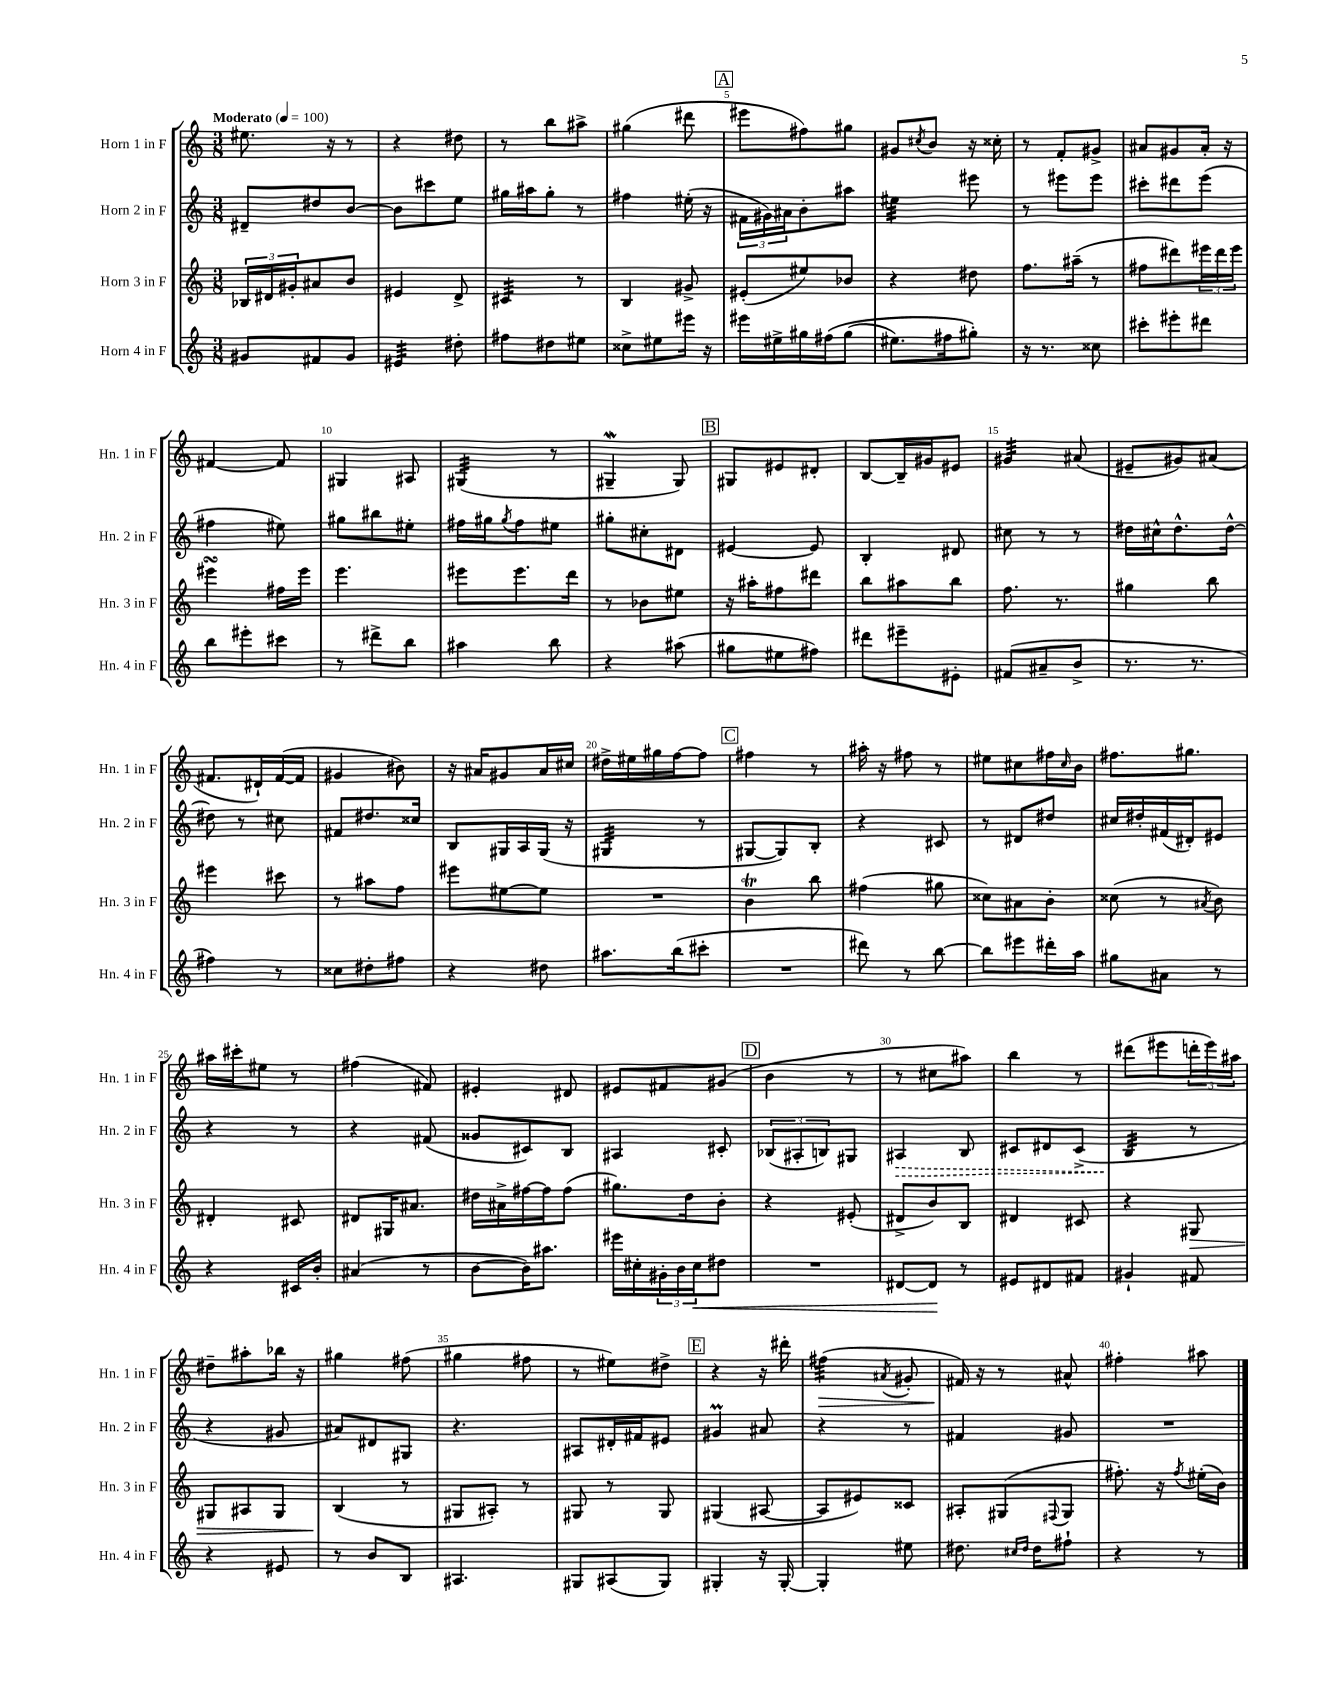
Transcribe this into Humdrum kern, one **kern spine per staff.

**kern	**kern	**kern	**kern
*staff4	*staff3	*staff2	*staff1
*clefG2	*clefG2	*clefG2	*clefG2
*k[]	*k[]	*k[]	*k[]
*M3/8	*M3/8	*M3/8	*M3/8
*MM100	*MM100	*MM100	*MM100
8g#/L	24B-/LL	8d#~/L	8.ee#\
.	24d#/	.	.
.	24g#'/J	.	.
8f#/	8a#/	8dd#/	.
.	.	.	16r
8g#/J	8b/J	[8b/J	8r
=	=	=	=
4e#/	4e#/	8b\]L	4r
.	.	8ccc#\	.
8dd#'\	8d^/	8ee\J	8dd#\
=	=	=	=
8ff#\L	4c#/	16gg#\LL	8r
.	.	16aa#\J	.
8dd#\	.	8gg#'\J	8bb\L
8ee#\J	8r	8r	8aa#^\J
=	=	=	=
8cc##^\L	4B/	4ff#\	(4gg#\
8ee#\	.	.	.
16eee#\Jk	8g#^/	(16ee#'\	8ddd#\
16r	.	16r	.
=	=	=	=
16eee#\LL	(8e#'/L	24f#\LL	8eee#\L
.	.	24g#\)	.
16ee#^\	.	.	.
.	.	24a#\J	.
16gg#\	8ee#/)	8b'\	8ff#\)
&(16ff#\J	.	.	.
(8gg#\J	8b-/J	8aa#\J	8gg#\J
=	=	=	=
8.ee#\L)	4r	4ee#\	8g#/L
.	.	.	8qcc#/
.	.	.	8b/J
16ff#\k	.	.	.
8gg#'\J&)	8dd#\	8eee#\	16r
.	.	.	16cc##'\
=	=	=	=
16r	8.ff\L	8r	8r
8.r	.	.	.
.	.	8eee#\L	8f'/L
.	(16aa#~\Jk	.	.
8cc##\	8r	8eee#\J	8g#^/J
=	=	=	=
8ccc#'\L	8ff#\L	8ccc#'\L	8a#/L
8eee#'\	8ddd#\)	8ddd#\	8g#/
8ddd#\J	24eee#\L	(8eee\J	16a#'/Jk
.	24ddd#\	.	.
.	.	.	16r
.	24eee#\JJ	.	.
=	=	=	=
8bb\L	4eee#\	4ff#\	[4f#/
8eee#'\	.	.	.
8ccc#\J	16ff#\LL	8ee#\)	8f#/]
.	16eee#\JJ	.	.
=	=	=	=
8r	4.eee\	8gg#\L	4G#/
8ddd#^\L	.	8bb#\	.
8bb\J	.	8ee#'\J	8A#/
=	=	=	=
4aa#\	8eee#\L	16ff#\LL	(4G#/
.	.	16gg#\J	.
.	.	8qgg#/	.
.	8.eee#\	8ff#\	.
8bb\	.	8ee#\J	8r
.	16ddd\Jk	.	.
=	=	=	=
4r	8r	8gg#'\L	4G#~/
.	8b-\L	8cc#'\	.
(8aa#\	8ee#\J	8d#\J	8G#/)
=	=	=	=
8gg#\L	16r	[4e#/	8G#/L
.	16aa#'\LK	.	.
8ee#\	8ff#\	.	8e#/
8ff#\J)	8ddd#\J	8e#/]	8d#'/J
=	=	=	=
8ddd#\L	8bb\L	4B'/	[8B/L
8eee#~\	8aa#\	.	16B~/]L
.	.	.	16g#/J
8e#'\J	8bb\J	8d#/	8e#/J
=	=	=	=
(8f#/L	8.ff\	8cc#\	4g#/
8a#~/	.	8r	.
.	8.r	.	.
8b^/J	.	8r	(8a#/
=	=	=	=
8.r	4gg#\	16dd#\LL	8e#~/L
.	.	16cc#^^\J	.
.	.	8.dd#^^\	8g#/)
8.r	.	.	.
.	8bb\	.	(8a#/J
.	.	[16dd#^^\Jk	.
=	=	=	=
4ff#\)	4eee#\	8dd#\]	8.f#/L
.	.	8r	.
.	.	.	16d#`/L)
8r	8ccc#\	8cc#\	([16f#/
.	.	.	16f#/]JJ
=	=	=	=
8cc##\L	8r	8f#/L	4g#/
8dd#'\	8aa#\L	8.dd#/	.
8ff#\J	8ff\J	.	8b#\)
.	.	16cc##/Jk	.
=	=	=	=
4r	8eee#\L	8B/L	16r
.	.	.	16a#/LK
.	[8ee#\	16G#/L	8g#/
.	.	16A/	.
8dd#\	8ee#\]J	(16G#/JJ	16a#/L
.	.	16r	16cc#/JJ
=	=	=	=
8.aa#\L	4.r	4G#/	16dd#^\LL
.	.	.	16ee#\
.	.	.	16gg#\
(16bb\k	.	.	[16ff\J
8ccc#'\J	.	8r	8ff\]J
=	=	=	=
4.r	4b\	[8G#/L	4ff#\
.	.	8G#/])	.
.	8bb\	8B'/J	8r
=	=	=	=
8ddd#\)	(4ff#\	4r	16aa#'\
.	.	.	16r
8r	.	.	8ff#\
[8bb\	8gg#\	8c#/	8r
=	=	=	=
8bb\]L	8cc##\L)	8r	8ee#\L
8eee#\	8a#\	8d#/L	8cc#\
16ddd#'\L	8b'\J	8dd#/J	16ff#\L
.	.	.	16qqcc#/
16aa\JJ	.	.	16b\JJ
=	=	=	=
8gg#\L	(8cc##\	16cc#/LL	8.ff#\L
.	.	16dd#'/	.
8a#\J	8r	(16f#/	.
.	.	16d#'/J)	8.gg#\J
.	8qa#/	.	.
8r	8b\)	8e#/J	.
=	=	=	=
4r	4d#'/	4r	16aa#\LL
.	.	.	16ccc#'\J
.	.	.	8ee#\J
16c#/LL	8c#/	8r	8r
16b'/JJ	.	.	.
=	=	=	=
(4a#/	8d#/L	4r	(4ff#\
.	16G#/K	.	.
.	8.a#/J	.	.
8r	.	(8f#/	8f#/)
=	=	=	=
[8b\L	16dd#\LL	8g##/L	4e#'/
.	16a#^\	.	.
16b\]K)	[16ff#\	8c#/)	.
8.aa#\J	16ff#\]J	.	.
.	(8ff#\J	8B/J	8d#/
=	=	=	=
16eee#\LL	8.gg#\L)	4A#/	8e#/L
16cc#'\	.	.	.
24g#'\	.	.	8f#/
24b\	.	.	.
.	16dd\k	.	.
24cc#\J	.	.	.
8dd#\J	8b'\J	8c#'/	(8g#/J
=	=	=	=
4.r	4r	(12B-/L	4b\
.	.	12A#'/	.
.	.	12B/)	.
.	(8e#'/	8G#/J	8r
=	=	=	=
[8d#/L	8d#^/L	4A#/	8r
8d#/]J	8b/)	.	8cc#\L
8r	8B/J	8B/	8aa#\J)
=	=	=	=
8e#/L	4d#/	8c#/L	4bb\
8d#/	.	8d#/	.
8f#/J	8c#/	(8c#^/J	8r
=	=	=	=
4g#`/	4r	4B/	(8ddd#\L
.	.	.	8eee#\
8f#/	8G#/	8r	24ddd'\L
.	.	.	24eee#\)
.	.	.	24aa#\JJ
=	=	=	=
4r	8G#/L	4r	8dd#~\L
.	8A#/	.	8aa#'\
8e#/	8G#/J	8g#/	16bb-\Jk
.	.	.	16r
=	=	=	=
8r	(4B/	8a#/L)	4gg#\
8b/L	.	8d#/	.
8B/J	8r	8G#/J	(8ff#\
=	=	=	=
4.A#/	8G#/L	4.r	4gg#\
.	8A#'/J)	.	.
.	8r	.	8ff#\
=	=	=	=
8G#/L	8G#/	8A#/L	8r
(8A#/	8r	16d#'/L	8ee#\L)
.	.	16f#/J	.
8G#/J)	8G#/	8e#/J	8dd#^\J
=	=	=	=
4G#'/	(4G#/	4g#/	4r
16r	[8A#/	8a#/	16r
[16G#'/	.	.	16ddd#'\
=	=	=	=
4G#'/]	8A#/]L	4r	(4ff#\
.	8e#/)	.	.
.	.	.	8qa#/
8ee#\	8c##/J	8r	8g#'/
=	=	=	=
8.dd#\	8A#'/L	4f#/	16f#/)
.	.	.	16r
.	(8G#/	.	8r
16qqcc#/LL	.	.	.
16qqdd#/JJ	.	.	.
16dd#\LK	.	.	.
.	8qqF#/	.	.
8ff#`\J	8G#/J	8g#/	8a#^^/
=	=	=	=
4r	8.ff#'\)	4.r	4ff#'\
.	16r	.	.
.	8qff#/	.	.
8r	(16ee#'\LL	.	8aa#\
.	16b\JJ)	.	.
==	==	==	==
*-	*-	*-	*-
